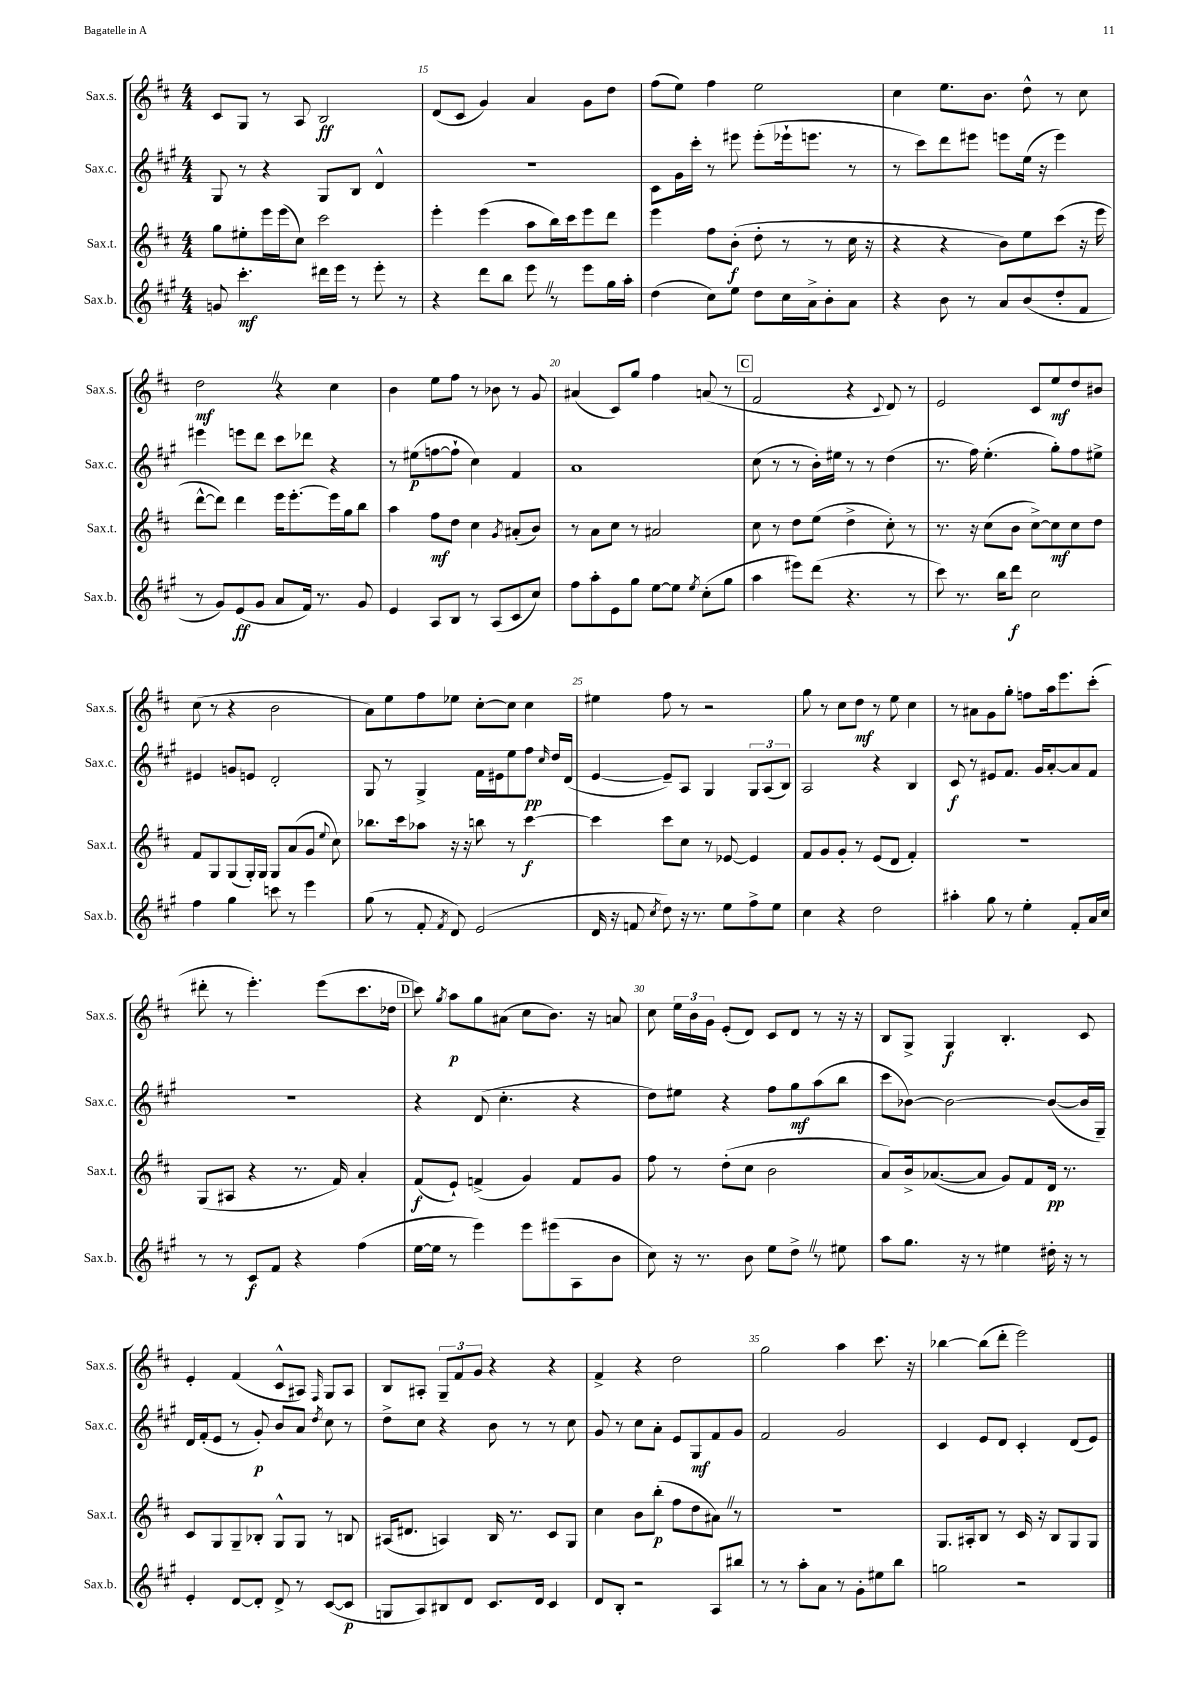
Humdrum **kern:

**kern	**dynam	**kern	**dynam	**kern	**dynam	**kern	**dynam
*part4	*part4	*part3	*part3	*part2	*part2	*part1	*part1
*staff4	*staff4	*staff3	*staff3	*staff2	*staff2	*staff1	*staff1
*I"Sax.b.	*	*I"Sax.t.	*	*I"Sax.c.	*	*I"Sax.s.	*
*I'Sax.b.	*	*I'Sax.t.	*	*I'Sax.c.	*	*I'Sax.s.	*
*clefG2	*	*clefG2	*	*clefG2	*	*clefG2	*
*k[f#c#g#]	*	*k[f#c#]	*	*k[f#c#g#]	*	*k[f#c#]	*
*M4/4	*	*M4/4	*	*M4/4	*	*M4/4	*
=14	=14	=14	=14	=14	=14	=14	=14
8gn/	.	8gg\L	.	8G#/	.	8c#/L	.
4.ccc#'\	mf	8ee#X'\	.	8r	.	8G/J	.
.	.	16eee\L	.	4r	.	8r	.
.	.	(16eee\J	.	.	.	.	.
.	.	8cc#\J)	.	.	.	8A/	.
16ddd#X\LL	.	2ccc#\	.	8G#/L	.	2B/	ff
16eee\JJ	.	.	.	.	.	.	.
8r	.	.	.	8B/J	.	.	.
8eee'\	.	.	.	4d^^/	.	.	.
8r	.	.	.	.	.	.	.
=15	=15	=15	=15	=15	=15	=15	=15
4r	.	4eee'\	.	1r	.	(8d/L	.
.	.	.	.	.	.	8c#/J	.
8ddd\L	.	(4eee\	.	.	.	4g/)	.
8bb\J	.	.	.	.	.	.	.
8eeeZ\	.	8aa\L	.	.	.	4a/	.
8r	.	16bb\L)	.	.	.	.	.
.	.	16ccc#\J	.	.	.	.	.
8eee\L	.	8eee\	.	.	.	8g\L	.
16gg#\L	.	8ddd\J	.	.	.	8dd\J	.
16aa'\JJ	.	.	.	.	.	.	.
=16	=16	=16	=16	=16	=16	=16	=16
(4dd\	.	4eee\	.	8c#\L	.	(8ff#\L	.
.	.	.	.	16g#\L	.	8ee\J)	.
.	.	.	.	16ccc#'\JJ	.	.	.
8cc#\L)	.	8ff#\L	.	8r	.	4ff#\	.
8ee\J	.	(8b'\J	f	8eee#X\	.	.	.
8dd\L	.	8dd'\	.	(8eee#'\L	.	2ee\	.
16cc#\L	.	8r	.	16eee-X`\k	.	.	.
16a^\J	.	.	.	8.eeen\J	.	.	.
8b'\	.	8r	.	.	.	.	.
8a\J	.	16cc#\	.	8r	.	.	.
.	.	16r	.	.	.	.	.
=17	=17	=17	=17	=17	=17	=17	=17
4r	.	4r	.	8r	.	4cc#\	.
.	.	.	.	8ccc#\L)	.	.	.
8b\	.	4r	.	8ddd\	.	8.ee\L	.
8r	.	.	.	8eee#X\J	.	.	.
.	.	.	.	.	.	8.b\J	.
8a/L	.	8b\L)	.	8eeen\L	.	.	.
(8b/	.	8ee\	.	(16ee\Jk	.	8dd^^\	.
.	.	.	.	16r	.	.	.
8dd'/	.	(8ccc#\J	.	4eee\)	.	8r	.
8f#/J	.	16r	.	.	.	8cc#\	.
.	.	16eee\	.	.	.	.	.
!!LO:LB:g=z
=18	=18	=18	=18	=18	=18	=18	=18
8r	.	[8ddd^^\L	.	4eee#X\	.	2ddZ\	mf
8g#/L)	.	8ddd\J])	.	.	.	.	.
(8e/	ff	4ddd\	.	8eeen\L	.	.	.
8g#/J	.	.	.	8ddd\J	.	.	.
8a/L	.	16eee\KL	.	8ccc#\L	.	4r	.
.	.	[8.eee'\	.	.	.	.	.
16f#/Jk)	.	.	.	8ddd-X\J	.	.	.
8.r	.	.	.	.	.	.	.
.	.	16eee\L]	.	4r	.	4cc#\	.
.	.	16gg\J	.	.	.	.	.
8g#/	.	8bb\J	.	.	.	.	.
=19	=19	=19	=19	=19	=19	=19	=19
4e/	.	4aa\	.	8r	.	4b\	.
.	.	.	.	(8ee#X\L	p	.	.
8A/L	.	8ff#\L	mf	[8ffn\	.	8ee\L	.
8B/J	.	8dd\J	.	8ff`\J]	.	8ff#\J	.
8r	.	4cc#\	.	4cc#\)	.	8r	.
(8A/L	.	.	.	.	.	8b-X\	.
.	.	8qg/	.	.	.	.	.
8c#/	.	(8a#X'/L	.	4f#/	.	8r	.
8cc#/J)	.	8b/J)	.	.	.	8g/	.
=20	=20	=20	=20	=20	=20	=20	=20
8ff#\L	.	8r	.	1a	.	(4a#X/	.
8aa'\	.	8a\L	.	.	.	.	.
8e\	.	8cc#\J	.	.	.	8c#/L)	.
8gg#\J	.	8r	.	.	.	8gg/J	.
[8ee\L	.	2a#X/	.	.	.	4ff#\	.
8ee\J]	.	.	.	.	.	.	.
8qee/	.	.	.	.	.	.	.
(8cc#'\L	.	.	.	.	.	(8an/	.
8gg#\J	.	.	.	.	.	8r	.
!!LO:REH:place=s1:t=C
=21	=21	=21	=21	=21	=21	=21	=21
4aa\	.	8cc#\	.	(8cc#\	.	2f#/	.
.	.	8r	.	8r	.	.	.
8eee#X\L)	.	8dd\L	.	8r	.	.	.
(8ddd\J	.	(8ee\J	.	16b'\LL)	.	.	.
.	.	.	.	16ee#X\JJ	.	.	.
4.r	.	4dd^\	.	8r	.	4r	.
.	.	.	.	8r	.	.	.
.	.	.	.	.	.	8qqc#/	.
.	.	8cc#'\)	.	(4dd\	.	8d/)	.
8r	.	8r	.	.	.	8r	.
=22	=22	=22	=22	=22	=22	=22	=22
8ccc#\)	.	8.r	.	8.r	.	2e/	.
8.r	.	.	.	.	.	.	.
.	.	16r	.	16ff#\)	.	.	.
.	.	(8cc#\L	.	(4.ee'\	.	.	.
16bb\KL	.	.	.	.	.	.	.
8ddd\J	f	8b\J	.	.	.	.	.
2cc#\	.	[8cc#^\L)	.	.	.	8c#/L	.
.	.	8cc#\]	mf	8gg#'\L)	.	8ee/	mf
.	.	8cc#\	.	8ff#\	.	8dd/	.
.	.	8dd\J	.	8ee#X^\J	.	8b#X/J	.
!!LO:LB:g=z
=23	=23	=23	=23	=23	=23	=23	=23
4ff#\	.	8f#/L	.	4e#X/	.	(8cc#\	.
.	.	8G/	.	.	.	8r	.
4gg#\	.	(8G/	.	8gn/L	.	4r	.
.	.	16G'/L)	.	8en/J	.	.	.
.	.	16G/JJ	.	.	.	.	.
8cccn\	.	8G/L	.	2d'/	.	2b\	.
8r	.	(8a/	.	.	.	.	.
4eee\	.	8g/J	.	.	.	.	.
.	.	8qqee/	.	.	.	.	.
.	.	8cc#\)	.	.	.	.	.
=24	=24	=24	=24	=24	=24	=24	=24
(8gg#\	.	8.bb-X\L	.	8G#/	.	8a\L)	.
8r	.	.	.	8r	.	8ee\	.
.	.	16ccc#\k	.	.	.	.	.
8f#'/	.	8aa-X\J	.	4G#^/	.	8ff#\	.
8qf#/	.	.	.	.	.	.	.
8d/)	.	16r	.	.	.	8ee-X\J	.
.	.	16r	.	.	.	.	.
(2e/	.	8bbn\	.	16f#\LL	.	[8cc#'\L	.
.	.	.	.	16e#X\J	.	.	.
.	.	8r	.	8ee\	.	8cc#\J]	.
.	.	[4ccc#\	f	8ff#\J	pp	4cc#\	.
.	.	.	.	16qqcc#/	.	.	.
.	.	.	.	16dd/LL	.	.	.
.	.	.	.	(16d/JJ	.	.	.
=25	=25	=25	=25	=25	=25	=25	=25
16d/	.	4ccc#\]	.	[4e/	.	4ee#X\	.
16r	.	.	.	.	.	.	.
8fn/	.	.	.	.	.	.	.
8qcc#/	.	.	.	.	.	.	.
8dd\)	.	8ccc#\L	.	8e~/L])	.	8ff#\	.
16r	.	8cc#\J	.	8A/J	.	8r	.
8.r	.	.	.	.	.	.	.
.	.	8r	.	4G#/	.	2r	.
8ee\L	.	[8e-X/	.	.	.	.	.
8ff#^\	.	4e-/]	.	12G#/L	.	.	.
.	.	.	.	(12A/	.	.	.
8ee\J	.	.	.	.	.	.	.
.	.	.	.	12B/J)	.	.	.
=26	=26	=26	=26	=26	=26	=26	=26
4cc#\	.	8f#/L	.	2A/	.	8gg\	.
.	.	8g/	.	.	.	8r	.
4r	.	8g'/J	.	.	.	8cc#\L	.
.	.	8r	.	.	.	8dd\J	mf
2dd\	.	(8e/L	.	4r	.	8r	.
.	.	8d/J	.	.	.	8ee\	.
.	.	4f#'/)	.	4B/	.	4cc#\	.
=27	=27	=27	=27	=27	=27	=27	=27
4aa#X'\	.	1r	.	8c#/	f	8r	.
.	.	.	.	8r	.	8a#X\L	.
8gg#\	.	.	.	8e#X/L	.	8g\	.
8r	.	.	.	8.f#/J	.	8gg'\J	.
4ee'\	.	.	.	.	.	8ffn\L	.
.	.	.	.	16g#/KL	.	.	.
.	.	.	.	[8a'/	.	16aa\k	.
.	.	.	.	.	.	8.eee\	.
8f#'/L	.	.	.	8a/]	.	.	.
16a/L	.	.	.	8f#/J	.	(8ccc#'\J	.
16cc#/JJ	.	.	.	.	.	.	.
!!LO:LB:g=z
=28	=28	=28	=28	=28	=28	=28	=28
8r	.	(8G/L	.	1r	.	8ddd#X'\	.
8r	.	8A#X/J	.	.	.	8r	.
8c#/L	f	4r	.	.	.	4.eee'\)	.
8f#/J	.	.	.	.	.	.	.
4r	.	8.r	.	.	.	.	.
.	.	.	.	.	.	(8eee\L	.
.	.	16f#/)	.	.	.	.	.
(4ff#\	.	4a'/	.	.	.	8.ccc#\	.
.	.	.	.	.	.	16dd-X\Jk	.
!!LO:REH:place=s1:t=D
=29	=29	=29	=29	=29	=29	=29	=29
[16ee\LL	.	(8f#/L	f	4r	.	8ccc#\)	.
16ee\JJ]	.	.	.	.	.	.	.
.	.	.	.	.	.	8qgg/	.
8r	.	8e`/J)	.	.	.	8aa\L	p
4eee\)	.	(4fn^/	.	(8d/	.	8gg\	.
.	.	.	.	4.cc#'\	.	(8a#X\J	.
8eee\L	.	4g/)	.	.	.	8cc#\L	.
(8eee#X\	.	.	.	.	.	8.b\J)	.
8A\	.	8f/L	.	4r	.	.	.
.	.	.	.	.	.	16r	.
8b\J	.	8g/J	.	.	.	8an/	.
=30	=30	=30	=30	=30	=30	=30	=30
8cc#\)	.	8ff#\	.	8dd\L)	.	8cc#\	.
16r	.	8r	.	8ee#X\J	.	24ee\LL	.
.	.	.	.	.	.	24b\	.
8.r	.	.	.	.	.	.	.
.	.	.	.	.	.	24g\JJ	.
.	.	(8dd'\L	.	4r	.	(8e'/L	.
8b\	.	8cc#\J	.	.	.	8d/J)	.
8ee\L	.	2b\	.	8ff#\L	.	8c#/L	.
8dd^Z\J	.	.	.	8gg#\	mf	8d/J	.
8r	.	.	.	(8aa\	.	8r	.
8ee#X\	.	.	.	8bb\J	.	16r	.
.	.	.	.	.	.	16r	.
=31	=31	=31	=31	=31	=31	=31	=31
8aa\L	.	8a/L)	.	8ccc#\L	.	8B/L	.
8.gg#\J	.	16b^/k	.	[8b-X\J)	.	8G^/J	.
.	.	([8.a-X/	.	.	.	.	.
.	.	.	.	2b-\_	.	4G/	f
16r	.	.	.	.	.	.	.
8r	.	8a-/J]	.	.	.	.	.
4ee#X\	.	8g/L)	.	.	.	4.B'/	.
.	.	8f#/	.	.	.	.	.
16dd#X'\	.	16d/Jk	pp	(8b-/L_	.	.	.
16r	.	8.r	.	.	.	.	.
8r	.	.	.	16b-/L]	.	8c#/	.
.	.	.	.	16G#~/JJ)	.	.	.
!!LO:LB:g=z
=32	=32	=32	=32	=32	=32	=32	=32
4e'/	.	8c#/L	.	16d/LL	.	4e'/	.
.	.	.	.	(16f#'/J	.	.	.
.	.	8G/	.	8e/J	.	.	.
[8d/L	.	8G~/	.	8r	.	(4f#/	.
8d'/J]	.	8B-X'/J	.	8g#'/)	p	.	.
8d^/	.	8G^^/L	.	8b/L	.	8c#^^/L	.
8r	.	8G/J	.	8a/J	.	8A#X/J)	.
.	.	.	.	8qdd/	.	16qqF#/	.
([8c#/L	.	8r	.	8cc#\	.	8G/L	.
8c#/J]	p	8Bn/	.	8r	.	8A#/J	.
=33	=33	=33	=33	=33	=33	=33	=33
8Gn/L	.	(16A#X/KL	.	8dd^\L	.	8B/L	.
.	.	8.d#X/J	.	.	.	.	.
8A/)	.	.	.	8cc#\J	.	8A#X'/J	.
8B#X/	.	4An/)	.	4r	.	12G~/L	.
.	.	.	.	.	.	12f#/	.
8d/J	.	.	.	.	.	.	.
.	.	.	.	.	.	12g/J	.
8.c#/L	.	16B/	.	8b\	.	4r	.
.	.	8.r	.	.	.	.	.
.	.	.	.	8r	.	.	.
16d/Jk	.	.	.	.	.	.	.
4c#/	.	8c#/L	.	8r	.	4r	.
.	.	8G/J	.	8cc#\	.	.	.
=34	=34	=34	=34	=34	=34	=34	=34
8d/L	.	4cc#\	.	8g#/	.	4f#^/	.
8B'/J	.	.	.	8r	.	.	.
2r	.	8b\L	.	8cc#\L	.	4r	.
.	.	(8bb'\J	p	8a'\J	.	.	.
.	.	8ff#\L	.	8e/L	.	2dd\	.
.	.	8dd\	.	8G#/	mf	.	.
8A/L	.	8a#XZ\J)	.	8f#/	.	.	.
8bb#X/J	.	8r	.	8g#/J	.	.	.
=35	=35	=35	=35	=35	=35	=35	=35
8r	.	1r	.	2f#/	.	2gg\	.
8r	.	.	.	.	.	.	.
8aa'\L	.	.	.	.	.	.	.
8a\J	.	.	.	.	.	.	.
8r	.	.	.	2g#/	.	4aa\	.
8g#'\L	.	.	.	.	.	.	.
8ee#X\	.	.	.	.	.	8.ccc#\	.
8bb\J	.	.	.	.	.	.	.
.	.	.	.	.	.	16r	.
=36	=36	=36	=36	=36	=36	=36	=36
2ggn\	.	8.G/L	.	4c#/	.	[4bb-X\	.
.	.	16A#X'/k	.	.	.	.	.
.	.	8B/J	.	8e/L	.	(8bb-\L]	.
.	.	8r	.	8d/J	.	8ddd'\J	.
2r	.	16c#/	.	4c#'/	.	2eee\)	.
.	.	16r	.	.	.	.	.
.	.	8B/L	.	.	.	.	.
.	.	8G/	.	(8d/L	.	.	.
.	.	8G/J	.	8e/J)	.	.	.
==	==	==	==	==	==	==	==
*-	*-	*-	*-	*-	*-	*-	*-
